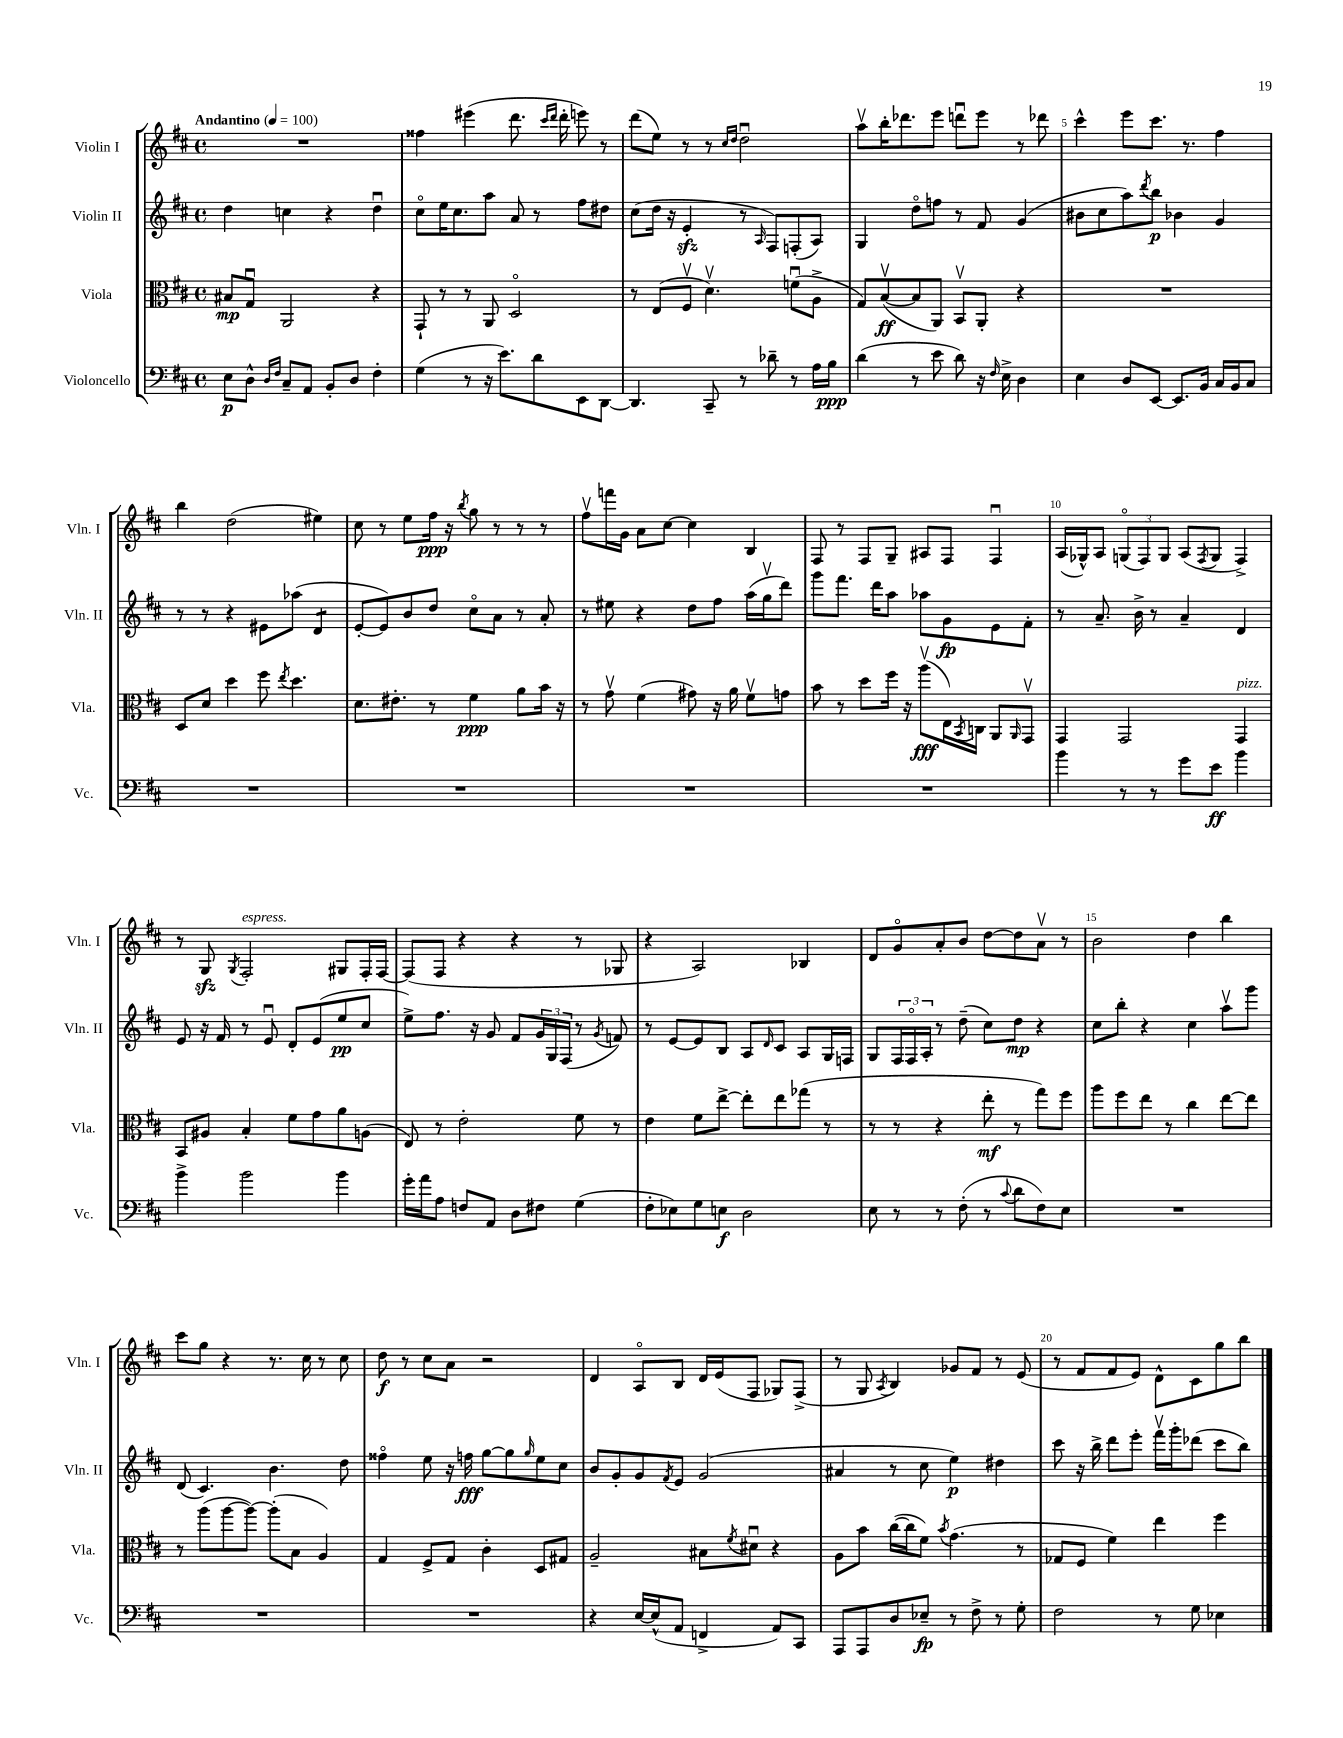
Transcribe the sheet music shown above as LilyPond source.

<<
\new StaffGroup <<
\new Staff = "s0" \with { instrumentName = "Violin I" shortInstrumentName = "Vln. I" } {
    \clef treble \key d \major \defaultTimeSignature \time 4/4 \tempo "Andantino" 4 = 100
    R1 |
    fisis''4 eis'''4( d'''8. \grace { cis'''16 d'''16 } d'''16-. e'''8) r8 |
    d'''8( e''8) r8 r8 \grace { cis''16 d''16 } d''2\downbow |
    a''8\upbow b''16-. des'''8. e'''8 d'''8\downbow e'''8 r8 des'''8 |
    cis'''4-^ e'''8 cis'''8. r8. fis''4 |
    b''4 d''2( eis''4) |
    cis''8 r8 e''8 fis''16\ppp r16 \acciaccatura { b''8 } g''8 r8 r8 r8 |
    fis''8\upbow f'''16 g'16 a'8 cis''8~ cis''4 b4 |
    fis8 r8 fis8 g8-- ais8 fis8 fis4\downbow |
    a16( ges16-^) a8 \tuplet 3/2 { g8\flageolet( fis8) g8 } a8( \acciaccatura { fis8 } g8 fis4->) |
    r8 g8\sfz \acciaccatura { g8 } fis2-.^\markup { \italic "espress." } gis8 fis16-. fis16~ |
    fis8( fis8 r4 r4 r8 ges8 |
    r4 a2) bes4 |
    d'8 g'8\flageolet a'8-. b'8 d''8~ d''8 a'8\upbow r8 |
    b'2 d''4 b''4 |
    cis'''8 g''8 r4 r8. cis''16 r8 cis''8 |
    d''8\f r8 cis''8 a'8 r2 |
    d'4 a8\flageolet b8 d'16 e'16( fis8 ges8) fis8->( |
    r8 g8 \acciaccatura { a8 } b4) ges'8 fis'8 r8 e'8( |
    r8 fis'8 fis'8 e'8) d'8-^ cis'8 g''8 b''8 \bar "|." |
}
\new Staff = "s1" \with { instrumentName = "Violin II" shortInstrumentName = "Vln. II" } {
    \clef treble \key d \major \defaultTimeSignature \time 4/4
    d''4 c''4 r4 d''4\downbow |
    cis''8\flageolet e''16 cis''8. a''8 a'8 r8 fis''8 dis''8 |
    cis''8( d''16 r16 e'4-.\sfz r8 \grace { a16 } fis8) f8-.( a8) |
    g4 d''8\flageolet f''8 r8 fis'8 g'4( |
    bis'8 cis''8 a''8) \acciaccatura { d'''8 } b''8\p bes'4 g'4 |
    r8 r8 r4 eis'8 aes''8( d'4:8 |
    e'8~-. e'8) b'8 d''8 cis''8\flageolet a'8 r8 a'8-. |
    r8 eis''8 r4 d''8 fis''8 a''16( g''16\upbow d'''8) |
    g'''8 fis'''8. d'''16 a''8 aes''8 g'8\fp e'8 fis'8-. |
    r8 a'8.-- b'16-> r8 a'4-- d'4 |
    e'8 r16 fis'16 r8 e'8\downbow d'8-. e'8( e''8\pp cis''8 |
    e''8->) fis''8. r16 g'8 fis'8 \tuplet 3/2 { g'16 g16 fis16( } r8 \acciaccatura { g'8 } f'8) |
    r8 e'8~ e'8 b8 a8 \grace { d'16 } cis'8 a8 g16 f16 |
    g8 \tuplet 3/2 { fis16 fis16\flageolet a16-. } r8 d''8--( cis''8) d''8\mp r4 |
    cis''8 b''8-. r4 cis''4 a''8\upbow g'''8 |
    d'8( cis'4.) b'4. d''8 |
    fisis''4\flageolet e''8 r16 f''16\fff g''8~ g''8 \grace { g''16 } e''8 cis''8 |
    b'8 g'8-. g'8 \acciaccatura { fis'8 } e'8 g'2( |
    ais'4 r8 cis''8 e''4\p) dis''4 |
    cis'''8 r16 b''16-> d'''8 e'''8-. fis'''16\upbow g'''16-. des'''8( cis'''8 b''8) \bar "|." |
}
\new Staff = "s2" \with { instrumentName = "Viola" shortInstrumentName = "Vla." } {
    \clef alto \key d \major \defaultTimeSignature \time 4/4
    bis8\mp g8\downbow a,2 r4 |
    g,8-! r8 r8 a,8 d2\flageolet |
    r8 e8( fis8\upbow d'4.\upbow) f'8\downbow( a8-> |
    g8) b8~\upbow\ff( b8 a,8) b,8\upbow a,8-. r4 |
    R1 |
    d8 d'8 d''4 fis''8 \acciaccatura { e''8 } d''4. |
    d'8. eis'8.-. r8 fis'4\ppp a'8 b'16 r16 |
    r8 g'8\upbow fis'4( gis'8) r16 a'16 fis'8\upbow g'8 |
    b'8 r8 d''8 fis''16 r16 a''8\upbow\fff( e16) \acciaccatura { b,8 } c16 a,8 \grace { a,16 } g,8\upbow |
    g,4 g,2 g,4^\markup { \italic "pizz." } |
    b,8 ais8 b4-. fis'8 g'8 a'8 a8( |
    e8) r8 e'2-. fis'8 r8 |
    e'4 fis'8 e''8~-> e''8-. e''8 ges''8( r8 |
    r8 r8 r4 e''8-.\mf r8 g''8) fis''8 |
    a''8 fis''8 e''8 r8 cis''4 e''8~ e''8 |
    r8 a''8( a''8~ a''8~) a''8-.( b8 a4) |
    g4 fis8-> g8 cis'4-. d8 gis8 |
    a2-- bis8 \acciaccatura { fis'8 } dis'8\downbow r4 |
    a8 b'8 cis''16~( cis''16 fis'8) \acciaccatura { b'8 } g'4.( r8 |
    ges8 fis8 fis'4) e''4 fis''4 \bar "|." |
}
\new Staff = "s3" \with { instrumentName = "Violoncello" shortInstrumentName = "Vc." } {
    \clef bass \key d \major \defaultTimeSignature \time 4/4
    e8\p d8-^ \grace { d16 fis16 } cis8-- a,8 b,8-. d8 fis4-. |
    g4( r8 r16 e'8.) d'8 e,8 d,8~ |
    d,4. cis,8-- r8 des'8-- r8 a16 b16\ppp |
    d'4( r8 e'8 d'8) r16 \grace { fis16 } e16-> d4 |
    e4 d8 e,8~ e,8. b,16 cis16 b,16 cis8 |
    R1 |
    R1 |
    R1 |
    R1 |
    b'4 r8 r8 g'8 e'8\ff b'4 |
    b'4-> b'2 b'4 |
    g'16-. a'16 a8 f8 a,8 d8 fis8 g4( |
    fis8-. ees8) g8 e8\f d2 |
    e8 r8 r8 fis8-.( r8 \appoggiatura { cis'8 } d'8 fis8) e8 |
    R1 |
    R1 |
    R1 |
    r4 e16~ e16-^( a,8 f,4-> a,8) cis,8 |
    a,,8 a,,8 d8 ees8--\fp r8 fis8-> r8 g8-. |
    fis2 r8 g8 ees4 \bar "|." |
}
>>
>>
\layout { \context { \Score \override BarNumber.break-visibility = ##(#f #t #t) barNumberVisibility = #(every-nth-bar-number-visible 5) } }
